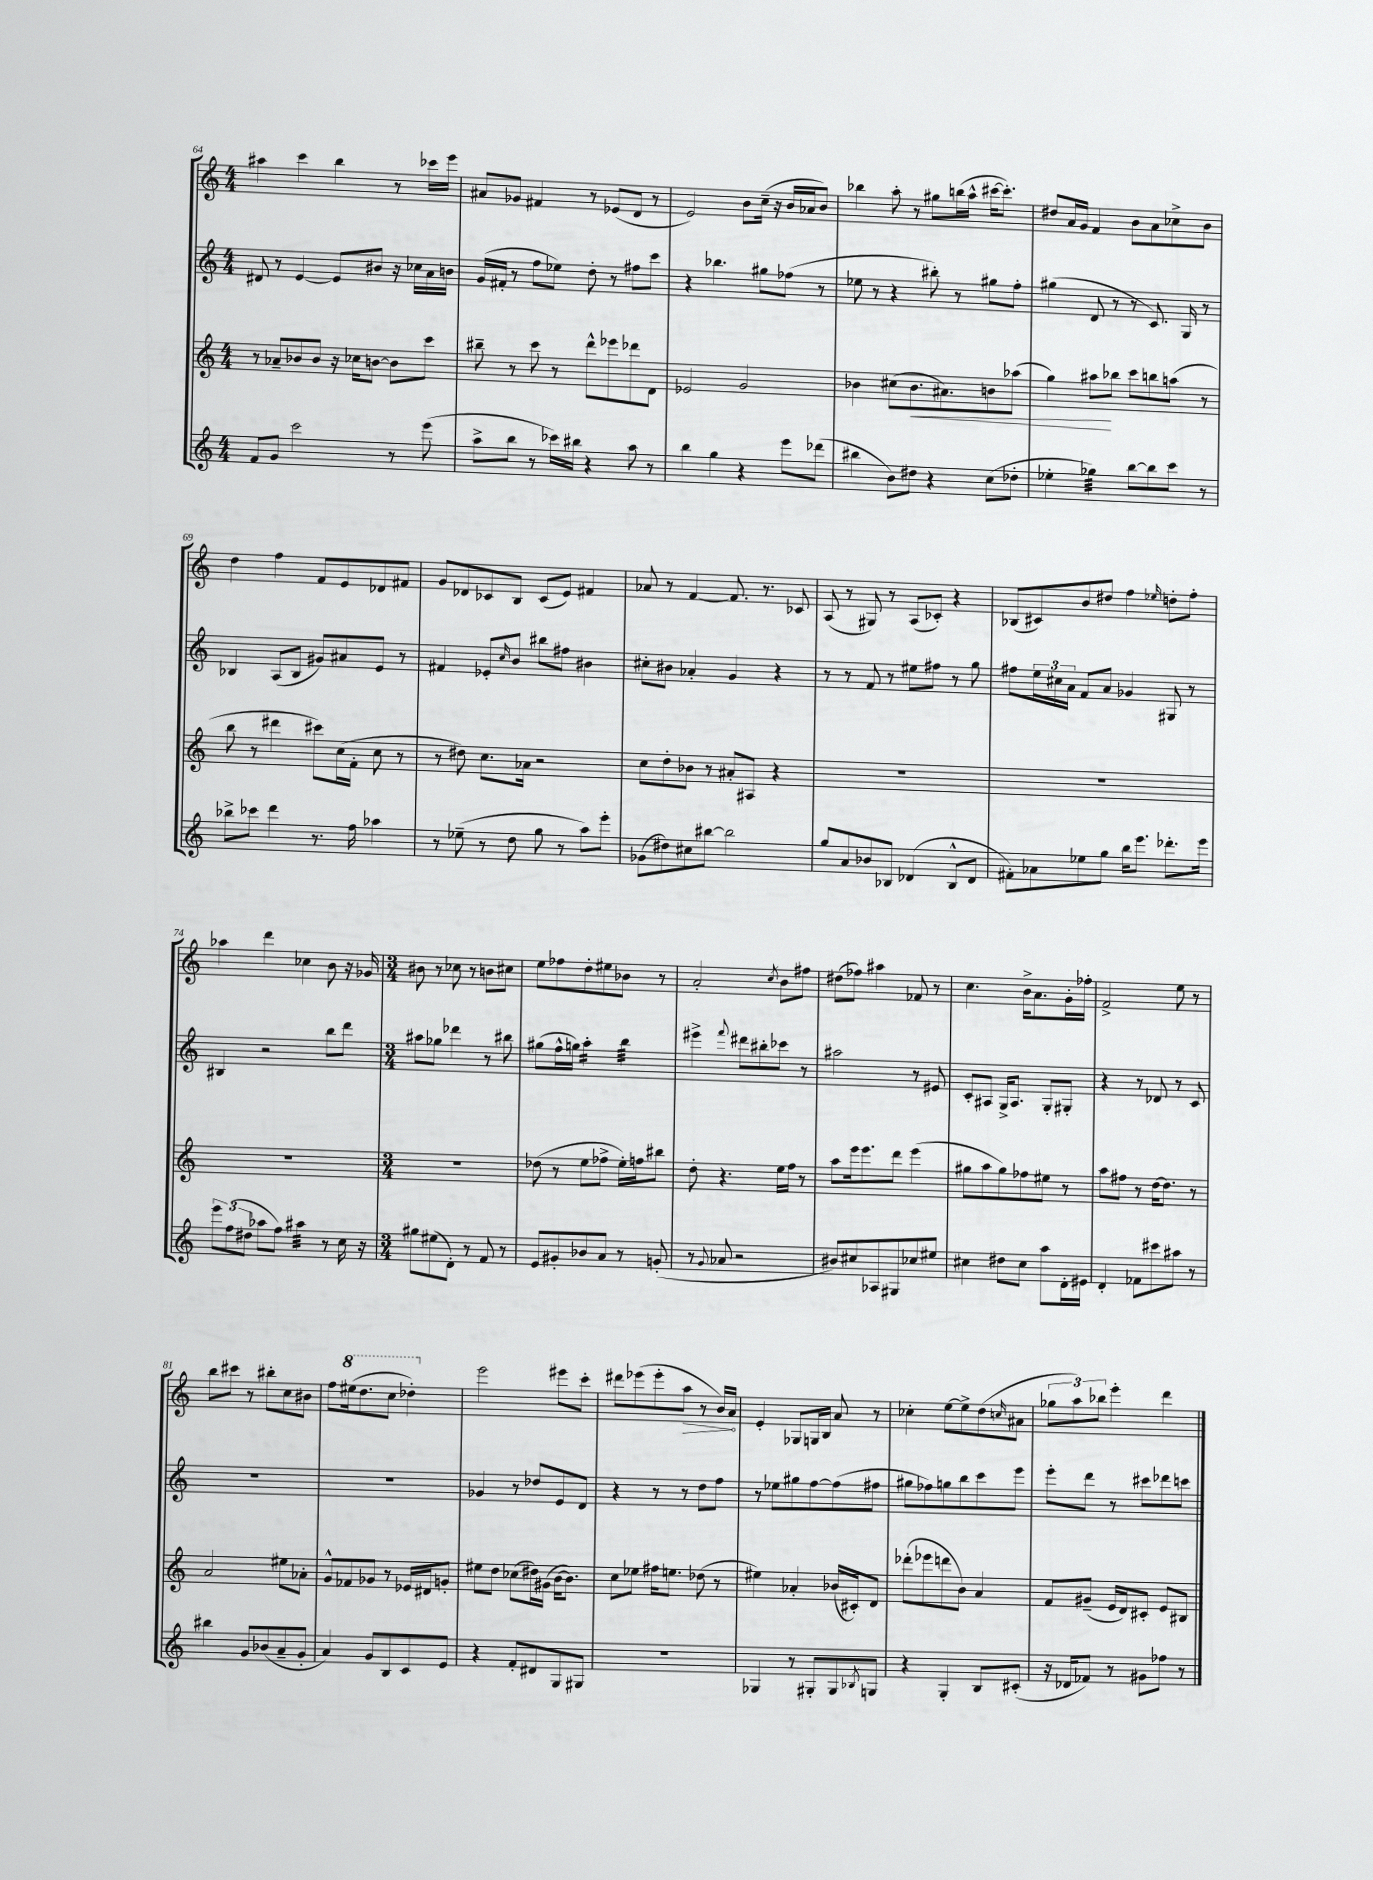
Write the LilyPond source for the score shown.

<<
\new StaffGroup <<
\new Staff = "s0" {
    \clef treble \key c \major \numericTimeSignature \time 4/4
    ais''4 c'''4 b''4 r8 ces'''16 e'''16 |
    ais'8 ges'8 fis'4 r8 ees'8( d'8 r8 |
    e'2) b'8 c''16--( r16 b'16 aes'16 b'8) |
    bes''4 a''8-. r8 gis''8 b''16( a''16-^ cis'''16~ cis'''8.-.) |
    dis''8 a'16 g'16 f'4 b'8 a'8 ces''8-> b'8 |
    d''4 f''4 f'8 e'8 des'8 fis'8 |
    g'8 des'8 ces'8 b8 ces'8( e'8) fis'4 |
    aes'8 r8 f'4~ f'8. r8. ces'8 |
    a8( r8 gis8) r8 a8( ces'8-.) r4 |
    bes8( cis'8) b'8 dis''8 f''4 \grace { ees''16 } d''8-. f''8-. |
    aes''4 d'''4 ces''4 b'8 r16 ges'16 |
    \numericTimeSignature \time 3/4 bis'8 r8 ces''8 r8 b'8 cis''8 |
    e''8 fes''8 d''8-. eis''8 bes'8 r8 |
    a'2-. \acciaccatura { c''8 } b'8 fis''8 |
    dis''8( fes''8) ais''4 fes'8 r8 |
    c''4. b'16-> a'8. g'16-. fes''16-. |
    f'2-> e''8 r8 |
    b''8 cis'''8 r8 bis''8-. c''8 bis'8 |
    f''8 \ottava #1 eis'''16( d'''8. c'''8 des'''4-.) \ottava #0 |
    e'''2 eis'''8 c'''8-. |
    dis'''8 ees'''8( ees'''8-. \once \override Hairpin.circled-tip = ##t a''8\> r8 b'16) a'16\! |
    e'4-. ges8 g16 b16 a'8 r8 |
    ces''4-. e''8~ e''8-> d''8( \grace { c''16 } ais'8 |
    \tuplet 3/2 { ges''8 a''8) bes''8 } e'''4-. d'''4 \bar "|." |
}
\new Staff = "s1" {
    \clef treble \key c \major \numericTimeSignature \time 4/4
    dis'8 r8 e'4~ e'8 bis'8 r16 ces''16 a'16 b'16 |
    g'16( fis'16-. r8 f''8 ees''8) d''8-. r8 fis''8 c'''8 |
    r4 bes''4. gis''8 fes''8( r8 |
    ees''8 r8 r4 bis''8-.) r8 gis''8 f''8-. |
    gis''4( d'8 r8 r8 c'8.) g16 r8 |
    bes4 a8( bes8 gis'8) ais'8 e'8 r8 |
    fis'4 ees'8-. \grace { c''16 } b'8 bis''8 fis''8 bis'4 |
    cis''8-. bis'8 aes'4-. g'4 r4 |
    r8 r8 f'8 r8 eis''8 fis''8 r8 g''8 |
    fis''8 \tuplet 3/2 { e''16 cis''16 a'16 } f'8 a'8 ges'4 gis8 r8 |
    bis4 r2 b''8 d'''8 |
    \numericTimeSignature \time 3/4 ais''8 ges''8 des'''4 r8 bis''8 |
    gis''8( f''16-^ g''16) a''4:16-. b''4:32 |
    eis'''4-> \appoggiatura { f'''8 } dis'''8 bis''8-. ces'''8 r8 |
    ais''2 r8 eis'8 |
    c'8-. ais8 g16-> ais8. g8-. gis8-. |
    r4 r8 des'8 r8 c'8 |
    R2. |
    R2. |
    ges'4 r8 des''8 e'8 d'8 |
    r4 r8 r8 d''8 f''8 |
    r8 ees''8 gis''8 f''8~ f''8( fis''8 |
    gis''8 fes''8) g''8 b''8 c'''8 e'''8 |
    e'''8-. d'''8 r8 cis'''8 des'''8 c'''8 \bar "|." |
}
\new Staff = "s2" {
    \clef treble \key c \major \numericTimeSignature \time 4/4
    r8 aes'8-- bes'8 bes'8 r16 ces''16 b'8~ b'8 c'''8 |
    bis''8-- r8 c'''8 r8 d'''8-^ ees'''8 des'''8 d'8 |
    ees'2 g'2 |
    bes'4 cis''8( bes'8.\< ais'8.) b'8 aes''8( |
    g''4) ais''8\! bes''8 c'''8 b''8 a''8( r8 |
    b''8 r8 dis'''4 cis'''8) c''16( f'16-. c''8 r8 |
    r8 dis''8) c''8. aes'16 r2 |
    c''8 d''8-. bes'8 r8 ais'8-. ais8 r4 |
    R1 |
    R1 |
    R1 |
    \numericTimeSignature \time 3/4 R2. |
    des''8( r8 e''8 fes''8-> e''16-.) f''16 bis''8 |
    d''8-. r4. e''16 f''16 r8 |
    a''8 e'''16 e'''8. d'''8 e'''4( |
    gis''8 a''8 gis''8) fes''8 eis''8 r8 |
    a''8 fis''8 r8 d''16~ d''8. r8 |
    a'2 eis''8 aes'8-. |
    g'8-^ fes'8 ges'8 r8 ees'16 dis'16 g'8-. |
    eis''8 d''8 ces''8( dis''16) gis'16( b'16~ b'8.) |
    c''8 ees''8 fis''16 e''8. des''8( r8 |
    eis''4) aes'4-. bes'16( cis'16-.) d'8 |
    des'''8-.( ees'''8 d'''8 b'8) a'4 |
    f'8 gis'8--( e'16 d'16) cis'8-. e'8 bis8 \bar "|." |
}
\new Staff = "s3" {
    \clef treble \key c \major \numericTimeSignature \time 4/4
    f'8 g'8 c'''2 r8 e'''8( |
    a''8-> b''8 r8 ces'''16) bis''16 r4 a''8 r8 |
    b''4 g''4 r4 e'''8 des'''8( |
    bis''4 b'8) dis''8 r4 c''8( des''8-. |
    ees''4-. ges''4:32) b''8~ b''8 c'''8 r8 |
    bes''8-> ces'''8 d'''4 r8. f''16 aes''4 |
    r8 ees''8--( r8 d''8 g''8 r8 a''8) e'''8-. |
    ges'8( dis''8) cis''8 bis''8~ bis''2 |
    g''8 a'8 bes'8 bes8 des'4( bes8-^ des'8 |
    fis'8-.) aes'8 ees''8 g''8 b''16 e'''8. des'''8.-. e'''16 |
    \tuplet 3/2 { e'''8 f''8( dis''8 } aes''8 f''8) ais''4:32 r8 c''16 r16 |
    \numericTimeSignature \time 3/4 gis''8 eis''8( d'8-.) r8 f'8 r8 |
    e'8 gis'8-. bes'8 a'8 r8 g'8-.( |
    r8 \appoggiatura { g'8 } aes'8 r2 |
    bis'8) cis''8 aes8 gis8 ces''8 eis''8 |
    cis''4 dis''8 cis''8 a''8 d'16-. eis'16 |
    d'4-. fes'8 cis'''8 ais''8 r8 |
    bis''4 g'8 bes'8( a'8-- g'8-. |
    a'4) g'8 b8 c'8 e'8 |
    r4 f'8-. dis'8 g8 gis8 |
    r2. |
    ges4 r8 gis8-. gis8 \acciaccatura { bes8 } g8 |
    r4 g4-. b8 cis'8-.( |
    r16 des'16 fes'8) r8 gis'8 fes''8 r8 \bar "|." |
}
>>
>>
\layout { \context { \Score currentBarNumber = #64 } }
